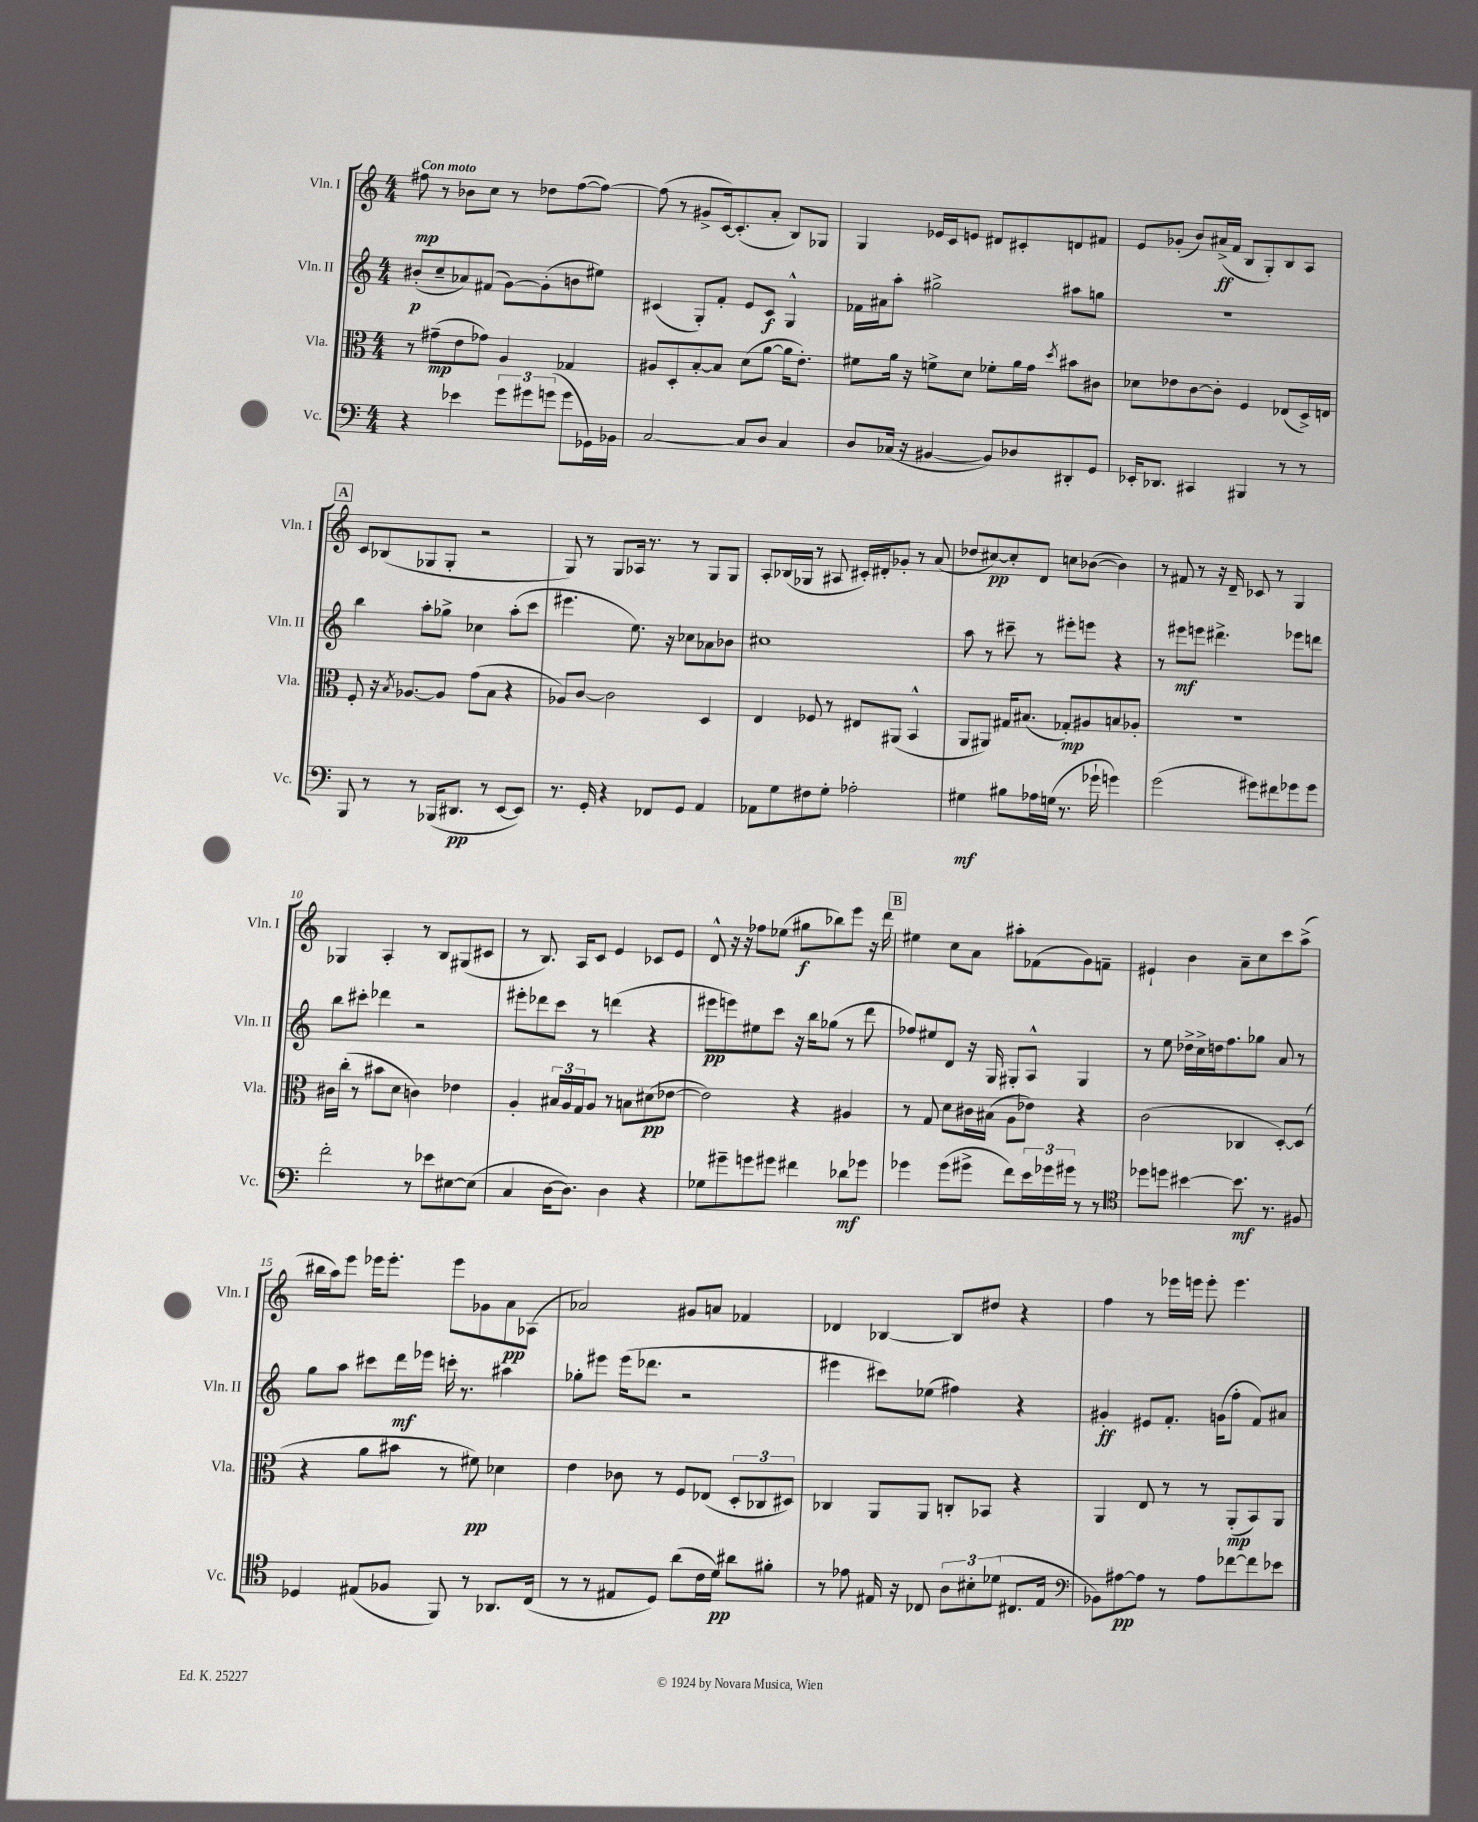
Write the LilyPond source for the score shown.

<<
\new StaffGroup <<
\new Staff = "s0" \with { instrumentName = "Vln. I" shortInstrumentName = "Vln. I" } {
    \clef treble \key c \major \numericTimeSignature \time 4/4 \tempo "Con moto"
    fis''8\mp r8 bes'8 c''8 r8 des''8 fis''8~( fis''8~) |
    fis''8( r8 gis'8-> c'16~) c'8.-.( a'8-. b8) ges8 |
    g4 ees'16 c'16 e'8 dis'8 cis'8-. d'8 fis'8 |
    e'8 ges'8-.( b'8) ais'16->\ff( f'16 b8 g8-.) b8 a8 |
    \mark \markup { \box "A" } c'8 bes8( ges8 ges8-. r2 |
    g8) r8 g8 aes16 r8. r8 g8 g8 |
    a8-. bes16( ges16 r8 ais8 cis'16-.) dis'16-. ges'8-. r8 a'8( |
    des''8 cis''8~\pp) cis''8-. d'8 c''8 bes'8~( bes'4) |
    r8 fis'8 r8 r16 d'16-- ces'8 r8 g4 |
    ges4 a4-. r8 b8 gis8( cis'8 |
    r8 b8.) a16 c'8 e'4 ces'8 e'8 |
    d'8-^ r16 r16 fes''8 ees''8( gis''8\f bes''8) e'''8 r16 d'''16 |
    \mark \markup { \box "B" } eis''4 c''8 a'8 ais''8-. fes'8( g'8) f'8-- |
    eis'4-! b'4 a'8-- c''8 c'''8 a''8->( |
    bis''16 a''16) e'''8 ees'''16 ees'''8.-. ees'''8 ges'8 a'8\pp aes8( |
    aes'2) gis'8 a'8 fes'4 |
    des'4 bes4~ bes8 dis''8 r4 |
    f''4 r8 ees'''16 e'''16 e'''8-. e'''4. \bar "|." |
}
\new Staff = "s1" \with { instrumentName = "Vln. II" shortInstrumentName = "Vln. II" } {
    \clef treble \key c \major \numericTimeSignature \time 4/4
    bis'8-.\p( c''8-- aes'8) fis'8( g'8~) g'8-.( b'8 eis''8) |
    cis'4( g8-.) f'8-. e'8 cis'8\f g4-^ |
    fes'16 ais'16 a''8-. gis''2-> ais''8 g''8 |
    R1 |
    \mark \markup { \box "A" } b''4 a''8-. ges''8-> ces''4 a''8-.( c'''8 |
    eis'''4. e''8.) r16 ces''8 aes'8 bes'8 |
    cis''1 |
    a''8 r8 cis'''8-- r8 eis'''8-. e'''8 r4 |
    r8 eis'''8\mf e'''8 dis'''4.-> ees'''8 d'''8 |
    b''8 cis'''8-. des'''4 r2 |
    eis'''8-. des'''8 c'''8 r8 d'''4( r4 |
    eis'''8\pp e'''8) eis''8 c'''8 r16 b''16 ges''8( r8 d'''8 |
    \mark \markup { \box "B" } fes''8) eis''8 d'8 r16 g16 gis8-. a8-^ gis4 |
    r8 e''8 des''16-> c''16-> d''16 f''8. ges''8 a'8 r8 |
    g''8 a''8 cis'''8 d'''16\mf ees'''16 c'''16-. r8. ais''4 |
    ges''8-. eis'''8 eis'''16( des'''8. r2 |
    eis'''4 cis'''8) ees''8( fis''4) r4 |
    gis'4-.\ff eis'8 f'8.-. g'16( f''8-. f'8) ais'8 \bar "|." |
}
\new Staff = "s2" \with { instrumentName = "Vla." shortInstrumentName = "Vla." } {
    \clef alto \key c \major \numericTimeSignature \time 4/4
    r8 gis'8--\mp( e'8 ges'8) a4 ges4 |
    ais8 d8-. b8~-. b8 d'8( a'8~ a'16 e'8.-.) |
    fis'8 a'16 r16 f'8-> d'8 fes'8-. a'16 g'16 \acciaccatura { d''8 } bis'8 cis'8 |
    des'8 ees'8 c'8~ c'8-. f4 ees8( d16->) e16 |
    \mark \markup { \box "A" } f8-. r16 \acciaccatura { b8 } aes8.~ aes8 g'8( b8 r4 |
    aes8) c'8~ c'2 d4 |
    e4 fes8 r8 eis8 ais,8( b,4-^ |
    a,8 ais,8) gis16 bis8.( ges8-.\mp) ais8 b8 aes8-. |
    R1 |
    cis'16 c''16-.( r8 bis'8 d'8 c'4) ees'4 |
    a4-. \tuplet 3/2 { bis16 a16 g16 } a8 r8 b8 dis'8\pp( ees'8~ |
    ees'2) r4 ais4 |
    \mark \markup { \box "B" } r8 g8 d'8 cis'16 bis16( a8 ees'8) r4 |
    c'2( ces4 d8~-.) d8( |
    r4 a'8 bis'8 r8 fis'8\pp) des'4 |
    e'4 ces'8 r8 f8 ees8( \tuplet 3/2 { d8-. ces8 dis8) } |
    ces4 a,8 a,8 c8-. bes,8 r4 |
    a,4 e8 r8 r8 a,8-.\mp( b,8) a,8 \bar "|." |
}
\new Staff = "s3" \with { instrumentName = "Vc." shortInstrumentName = "Vc." } {
    \clef bass \key c \major \numericTimeSignature \time 4/4
    r4 ees'4 \tuplet 3/2 { g'8 gis'8 g'8( } g'8 ges,16) bes,16 |
    c2~ c8 d8 c4 |
    d8 ces16( r16 bis,4~ bis,8) des8 dis,8-. g,8 |
    ees,16-. des,8. cis,4 bis,,4 r8 r8 |
    \mark \markup { \box "A" } b,,8 r8 r8 bes,,16( dis,8.\pp r8 e,8~ e,8) |
    r8. g,16-. r4 fes,8 g,8 a,4 |
    aes,8 g8 fis8 g8-. aes2-. |
    gis4\mf bis8 aes16 g16( r8. ges'16-! g'4) |
    g'2( gis'8) fis'8 ges'8 ges'8 |
    f'2-. r8 ees'8 eis8~ eis8( |
    c4 d16~ d8.) d4 r4 |
    ges8 gis'8-- g'8 gis'8 fis'4 des'8\mf ges'8 |
    \mark \markup { \box "B" } ges'4 ges'8( gis'8-> f'8) \tuplet 3/2 { e'16 ges'16 gis'16 } r8 r8 |
    \clef tenor des''8 d''8 bis'4~ bis'8.\mf r8. fis8 |
    des4 eis8( fes8 f,8) r8 aes,8. c16( |
    r8 r8 eis8 d8) a'8( c'16 d'16\pp) ais'8 fis'8-. |
    r8 ees'8 eis16 r16 ces8 \tuplet 3/2 { a8 bis8-. des'8( } cis8. eis16 |
    \clef bass bes,8) ais8~\pp ais8 r8 ais8 fes'8~ fes'8 ees'8 \bar "|." |
}
>>
>>
